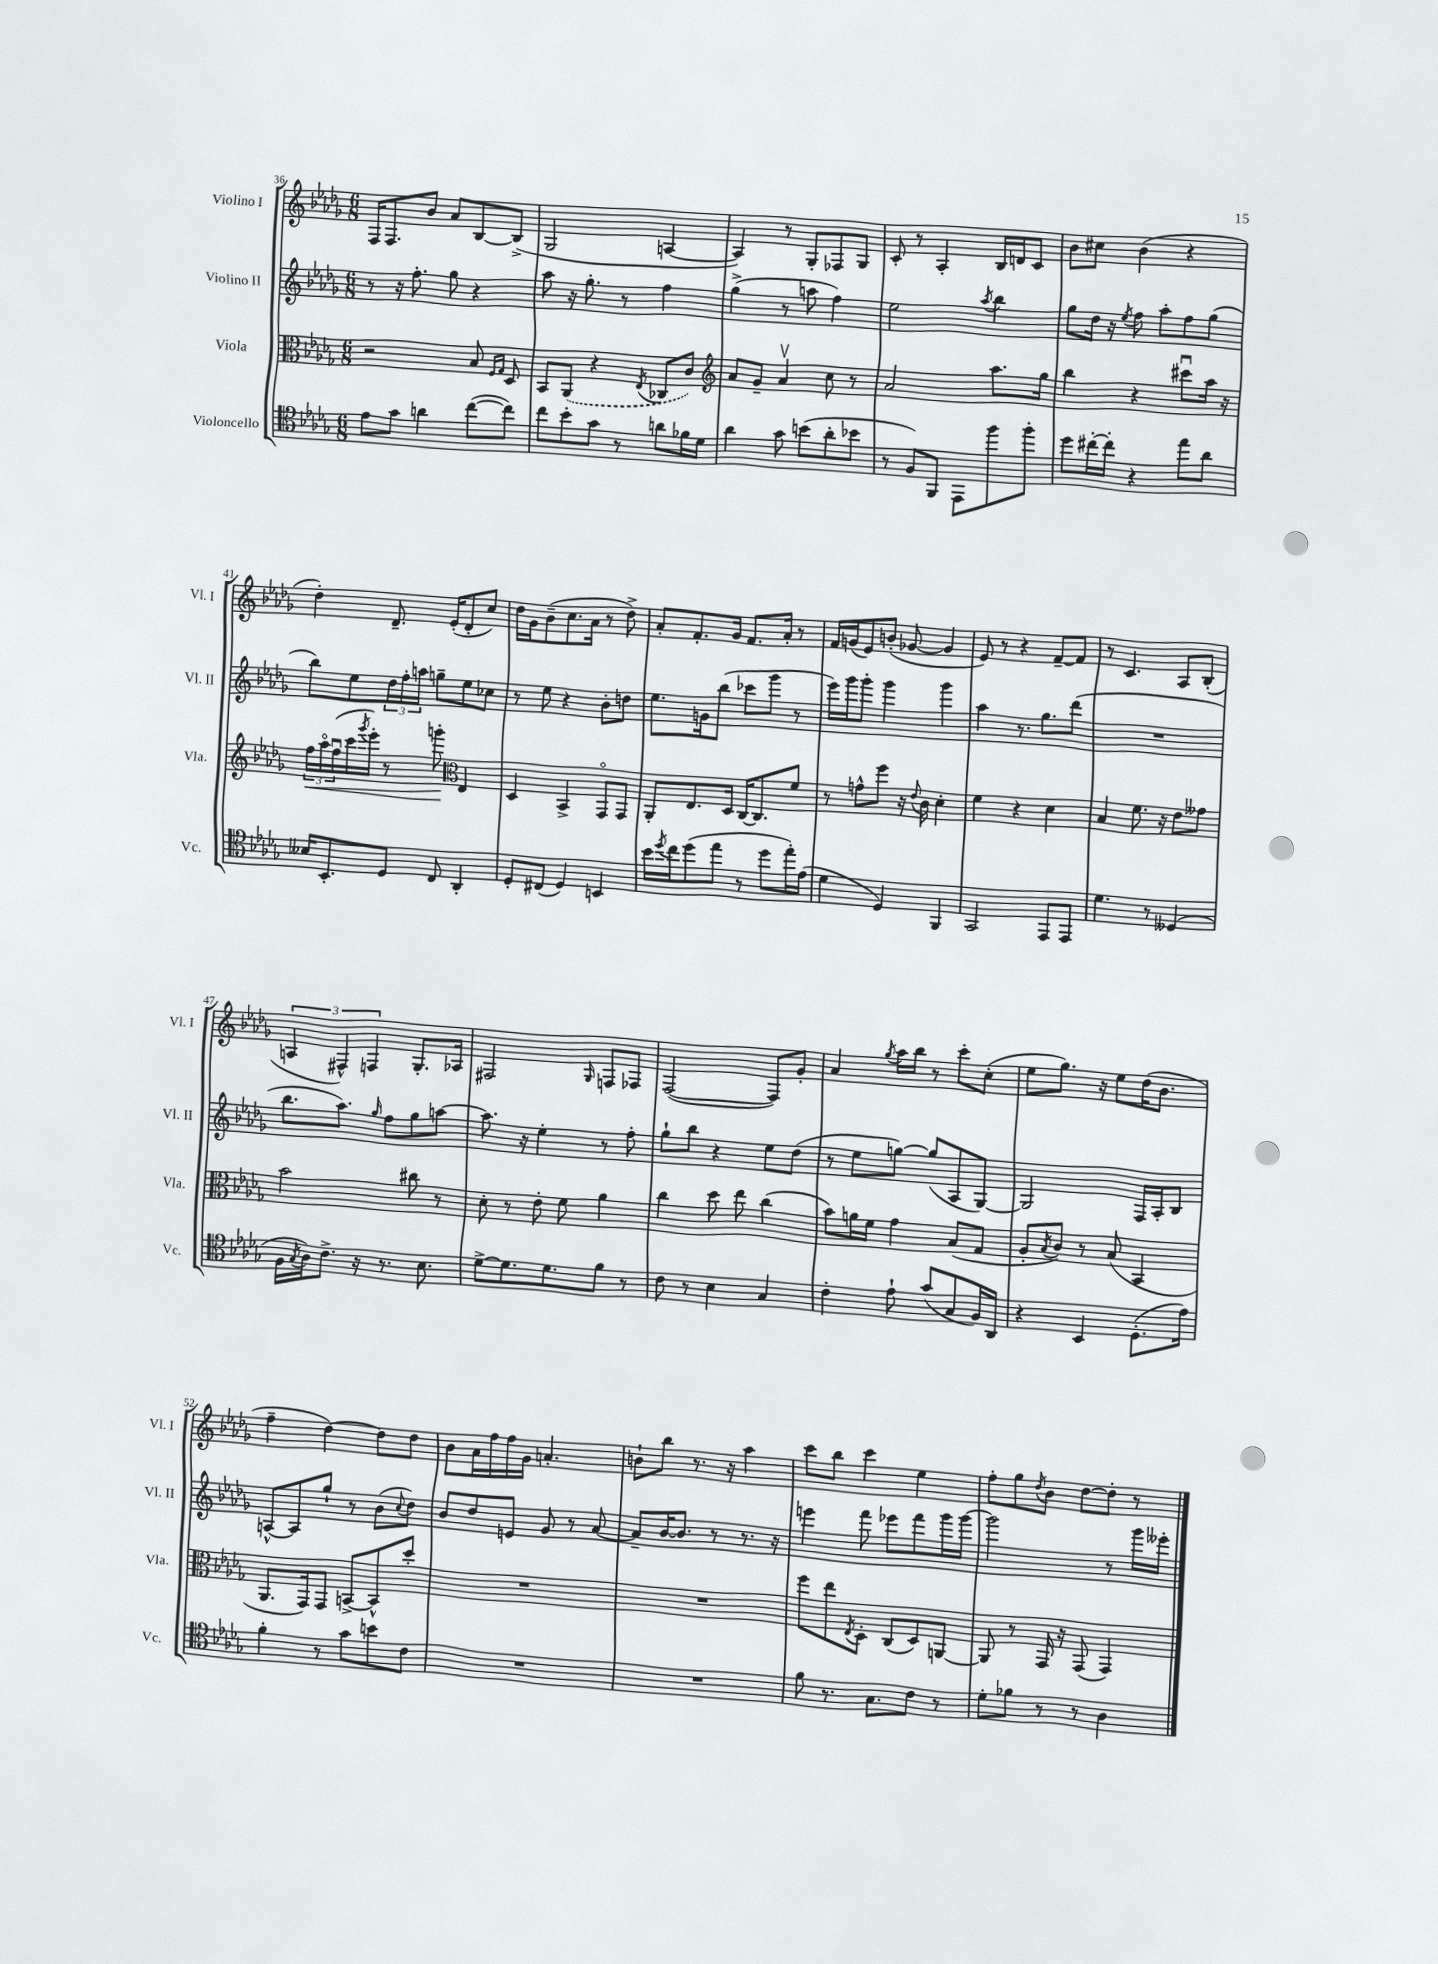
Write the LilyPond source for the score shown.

<<
\new StaffGroup <<
\new Staff = "s0" \with { instrumentName = "Violino I" shortInstrumentName = "Vl. I" } {
    \clef treble \key des \major \numericTimeSignature \time 6/8
    f16 f8. bes'8 aes'8 bes8~ bes8->( |
    ges2 a4~ |
    a4) r8 ges8-. fes8 ges8 |
    c'8-. r8 aes4-. bes16 d'16 c'8 |
    bes'8 cis''8 bes'4( r4 |
    des''4-.) des'8.-- ees'16-.( des'8-. c''8) |
    des''16 ges'16 bes'8--( c''8. aes'16 r8 des''8->) |
    aes'8-. f'8.-. ges'16 f'8. aes'16-. r8 |
    f'16 g'16( ees'8) b'8-.( ges'8~ ges'4 |
    ees'8) r8 r4 f'8~-- f'8 |
    r8 c'4. aes8 bes8-.( |
    \tuplet 3/2 { a4 fis4-^) f4 } ges8.-. aes16 |
    fis2 \grace { ges16 } f8 fes8 |
    f2~( f8) ges'8-. |
    aes'4 \acciaccatura { ges''8 } aes''16 bes''16 r8 c'''8-. c''8-.( |
    ees''8 ges''8.) r16 ees''8 des''16( bes'8. |
    f''4-- des''4~) des''8 des''8 |
    bes'8 aes'16 f''16 f''16 ges'16 a'4.-. |
    b'8-! bes''8 r8. r16 aes''4 |
    c'''8 bes''8 c'''4 ees''4 |
    f''8-. ges''8 \acciaccatura { des''8 } bes'8 des''8~ des''8-. r8 \bar "|." |
}
\new Staff = "s1" \with { instrumentName = "Violino II" shortInstrumentName = "Vl. II" } {
    \clef treble \key des \major \numericTimeSignature \time 6/8
    r8 r16 f''8.-. ges''8 r4 |
    aes''8 r16 ges''8.-. r8 f''4 |
    ges''4->( r8 a''8 f''4) |
    ees''2 \acciaccatura { aes''8 } bes''4 |
    ges''8 des''16 r16 \acciaccatura { ees''8 } f''8 aes''8-. f''8 ges''8( |
    bes''8) ees''8 \tuplet 3/2 { des''16 f''16-. a''16 } g''8-- ees''8 ces''8 |
    r8 ees''8 r4 bes'8-. d''8 |
    ees''8. g'16 bes''8( ces'''8 ges'''8 r8 |
    ees'''16) ges'''16 ges'''8-. ges'''4 ges'''4 |
    aes''4 r8. ges''8. des'''8( |
    R2. |
    bes''8. aes''8.) \grace { ges''16 } f''8 ges''8 a''8~ |
    a''8. r16 ees''4-. r8 f''8-. |
    ges''8-! bes''8 r4 ees''8 des''8( |
    r8 ees''8 g''8~) g''8( aes8 ges8~) |
    ges2 f16 aes16-. bes8 |
    a8~-^ a8 ges''8-! r8 bes'8( \appoggiatura { c''8 } des''8) |
    bes'8 des''8 e'8 ges'8 r8 aes'8~ |
    aes'8-- bes'16~ bes'8. r8 r8. r16 |
    e'''4 f'''8 ees'''8 f'''8 ges'''16 ges'''16~ |
    ges'''2 r8 ges'''16 eeses'''16-. \bar "|." |
}
\new Staff = "s2" \with { instrumentName = "Viola" shortInstrumentName = "Vla." } {
    \clef alto \key des \major \numericTimeSignature \time 6/8
    r2 bes8 \grace { f16 ges16 } des8 |
    bes,8 \once \slurDashed aes,8( r4 \acciaccatura { ees8 } ces8 c'8) |
    \clef treble aes'8 ges'8-- aes'4\upbow c''8 r8 |
    aes'2 aes''8. ges''16 |
    bes''4 r4 cis'''8\downbow aes''16 r16 |
    \tuplet 3/2 { f''16\< aes''16\flageolet f''16\downbow( } c'''16 \acciaccatura { ges'''8 } ees'''16-.) r8 g'''8-.\! \clef alto ees4 |
    des4 bes,4-> ges,8\flageolet ges,8 |
    aes,8-. ees8. des16 c16~ c8. f'8 |
    r8 g'8-^ f''8 r16 \appoggiatura { ees'8 } c'16 des'4-. |
    f'4 r4 des'4 |
    bes4 f'8. r16 ees'8 geses'8 |
    bes'2 cis''8 r8 |
    des'8-. r8 ees'8-. f'8 aes'4 |
    c''4 des''8 ees''8 c''4( |
    bes'8) a'16 f'16 ges'4 bes8( ges8 |
    aes8-. \acciaccatura { bes8 } c'8) r8 bes8( bes,4 |
    aes,8. ges,16) ges,8 b,8~-> b,8-^ des''8-. |
    R2. |
    R2. |
    f''8 ees''8 \acciaccatura { ees8 } des8-. c8( des8) a,8~ |
    a,8 r8 ges,16 r16 ges,8( ges,4) \bar "|." |
}
\new Staff = "s3" \with { instrumentName = "Violoncello" shortInstrumentName = "Vc." } {
    \clef tenor \key des \major \numericTimeSignature \time 6/8
    ees'8 ges'8 a'4 c''8~( c''8) |
    c''8 bes'8-. ges'8 r8 a'8 fes'16 des'16 |
    aes'4 ges'8 b'8( aes'8-. bes'8 |
    r8 f8) f,8 ees,8 f''8 f''8-. |
    des''8 cis''16~-. cis''16-. r4 ees''8 aes'8 |
    beses16 bes,8.-. des8 c8 aes,4-. |
    des8-. cis8( des4) b,4 |
    bes'16 \acciaccatura { des''8 } c''16 des''8( ees''8 r8 des''8 ees''16-.) ees'16( |
    des'4 des4) f,4 |
    ges,2 ees,8 ees,8 |
    des'4. r8 deses4( |
    f16 \acciaccatura { ges8 } aes16) c'8.-> r16 r8. bes8. |
    des'8~-> des'8. des'8. f'8 r8 |
    c'8 r8 bes4 ges4 |
    c'4-. ees'8-! ges'8( ges8 f16) aes,16 |
    r4 bes,4 des8.-.( ees'16) |
    f'4-. r8 ges'8 b'8 c'8 |
    R2. |
    R2. |
    f'8 r8. ges8. c'8 r8 |
    des'8-. fes'8 r8 r8 aes4 \bar "|." |
}
>>
>>
\layout { \context { \Score currentBarNumber = #36 } }
